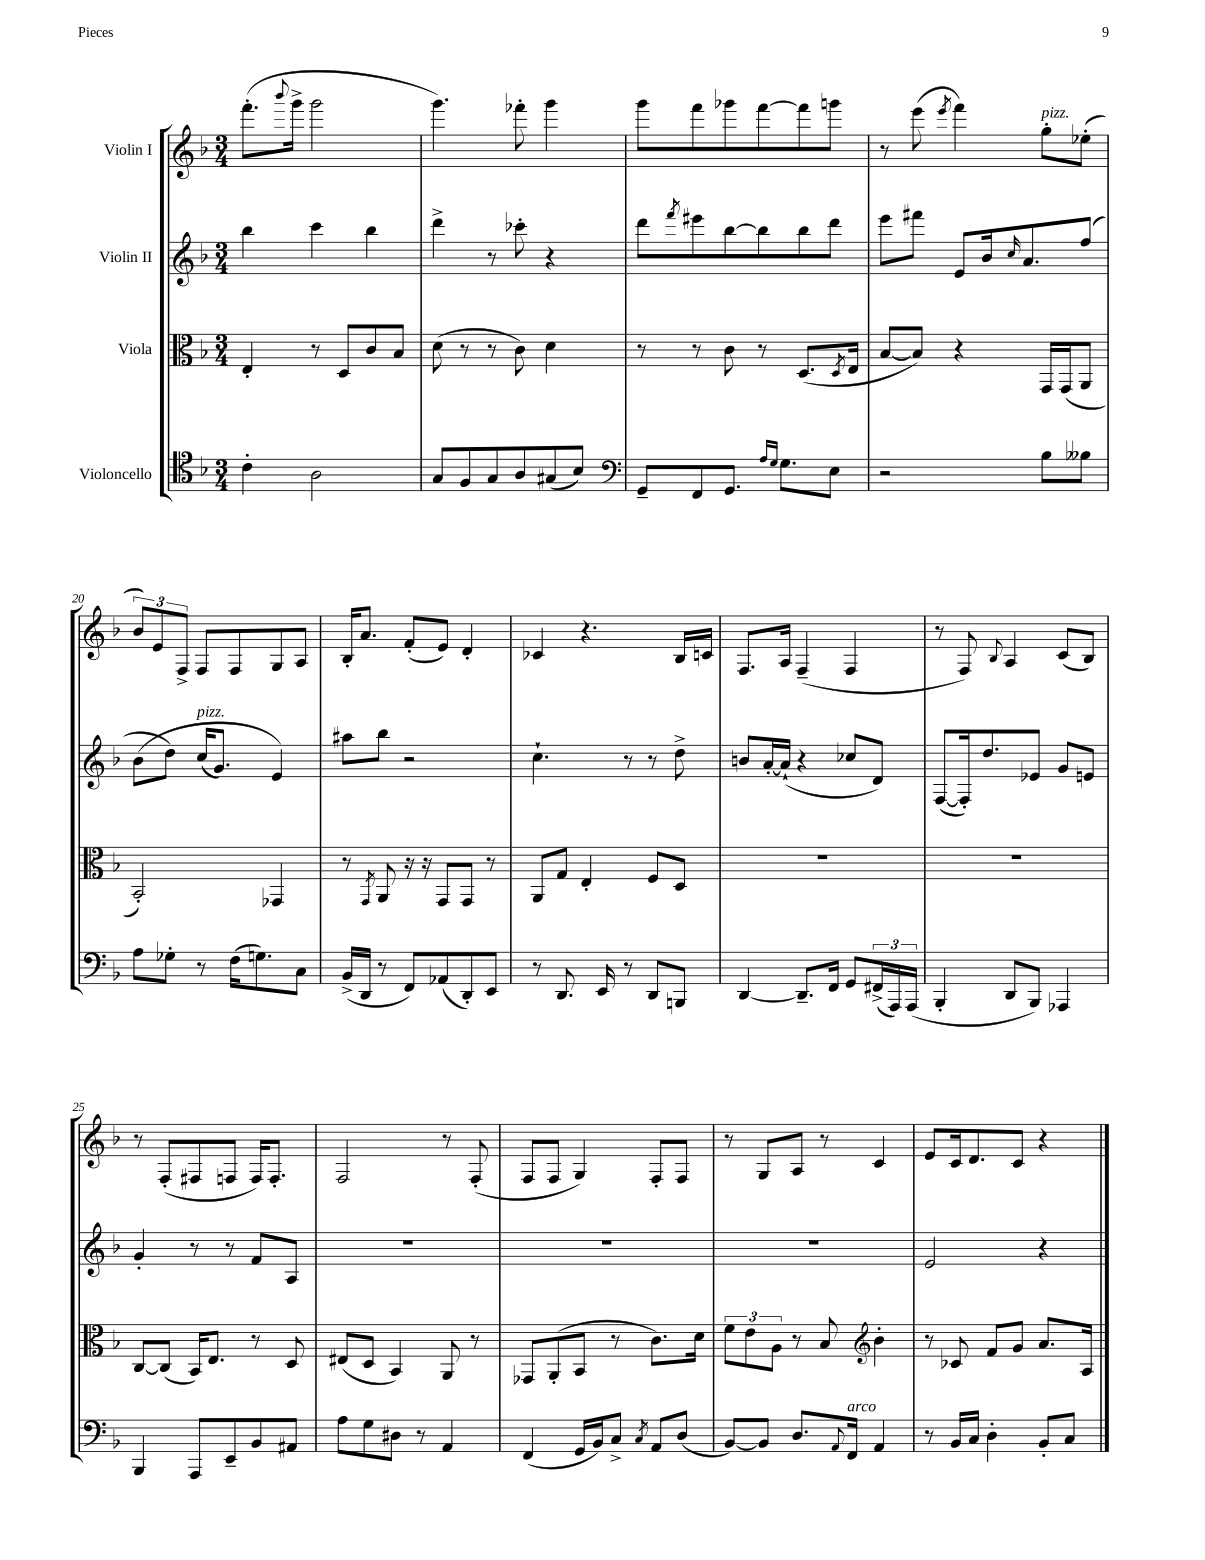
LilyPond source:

<<
\new StaffGroup <<
\new Staff = "s0" \with { instrumentName = "Violin I" } {
    \clef treble \key f \major \numericTimeSignature \time 3/4
    f'''8.-.( \appoggiatura { bes'''8 } g'''16-> g'''2 |
    g'''4.) fes'''8-. g'''4 |
    g'''8 f'''8 ges'''8 f'''8~ f'''8 g'''8 |
    r8 e'''8( \acciaccatura { e'''8 } f'''4) g''8-.^\markup { \italic "pizz." } ees''8-.( |
    \tuplet 3/2 { bes'8) e'8 f8-> } f8 f8 g8 a8 |
    bes16-. a'8. f'8-.( e'8) d'4-. |
    ces'4 r4. bes16 c'16 |
    f8. a16 f4--( f4 |
    r8 f8) \appoggiatura { bes8 } a4 c'8( bes8) |
    r8 f8-.( fis8 f8 f16) f8.-. |
    f2 r8 f8-.( |
    f8 f8 g4) f8-. f8 |
    r8 g8 a8 r8 c'4 |
    e'8 c'16 d'8. c'8 r4 \bar "|." |
}
\new Staff = "s1" \with { instrumentName = "Violin II" } {
    \clef treble \key f \major \numericTimeSignature \time 3/4
    bes''4 c'''4 bes''4 |
    d'''4-> r8 ces'''8-. r4 |
    d'''8 \acciaccatura { f'''8 } eis'''8 bes''8~ bes''8 bes''8 d'''8 |
    e'''8 fis'''8 e'8 bes'16 \grace { c''16 } a'8. f''8( |
    bes'8\( d''8) c''16^\markup { \italic "pizz." }( g'8.) e'4\) |
    ais''8 bes''8 r2 |
    c''4.-! r8 r8 d''8-> |
    b'8 a'16~-. a'16-!( r4 ces''8 d'8) |
    f8~( f16-.) d''8. ees'8 g'8 e'8 |
    g'4-. r8 r8 f'8 a8 |
    R2. |
    R2. |
    R2. |
    e'2 r4 \bar "|." |
}
\new Staff = "s2" \with { instrumentName = "Viola" } {
    \clef alto \key f \major \numericTimeSignature \time 3/4
    e4-. r8 d8 c'8 bes8 |
    d'8( r8 r8 c'8) d'4 |
    r8 r8 c'8 r8 d8.( \acciaccatura { d8 } e16 |
    bes8~ bes8) r4 g,16 g,16( a,8 |
    bes,2-.) ges,4 |
    r8 \acciaccatura { g,8 } a,8 r16 r16 g,8 g,8 r8 |
    a,8 g8 e4-. f8 d8 |
    R2. |
    R2. |
    c8~ c8( bes,16) e8. r8 d8 |
    eis8( d8 bes,4) a,8 r8 |
    ges,8 a,8-.( bes,8 r8 c'8.) d'16 |
    \tuplet 3/2 { f'8 e'8 a8 } r8 bes8 \clef treble bes'4-. |
    r8 ces'8 f'8 g'8 a'8. a16 \bar "|." |
}
\new Staff = "s3" \with { instrumentName = "Violoncello" } {
    \clef tenor \key f \major \numericTimeSignature \time 3/4
    c'4-. a2 |
    g8 f8 g8 a8 gis8( bes8) |
    \clef bass g,8-- f,8 g,8. \grace { a16 g16 } g8. e8 |
    r2 bes8 beses8 |
    a8 ges8-. r8 f16( g8.) c8 |
    bes,16->( d,16 r8 f,8) aes,8( d,8-.) e,8 |
    r8 d,8. e,16 r8 d,8 b,,8 |
    d,4~ d,8.-- f,16 g,8 \tuplet 3/2 { fis,16->( a,,16) a,,16( } |
    bes,,4-. d,8 bes,,8) aes,,4 |
    bes,,4 a,,8 e,8-- bes,8 ais,8 |
    a8 g8 dis8 r8 a,4 |
    f,4( g,16 bes,16) c8-> \acciaccatura { c8 } a,8 d8( |
    bes,8~) bes,8 d8. \appoggiatura { a,8 } f,16^\markup { \italic "arco" } a,4 |
    r8 bes,16 c16 d4-. bes,8-. c8 \bar "|." |
}
>>
>>
\layout { \context { \Score currentBarNumber = #16 \override BarNumber.break-visibility = ##(#f #t #t) barNumberVisibility = #(every-nth-bar-number-visible 5) } }
